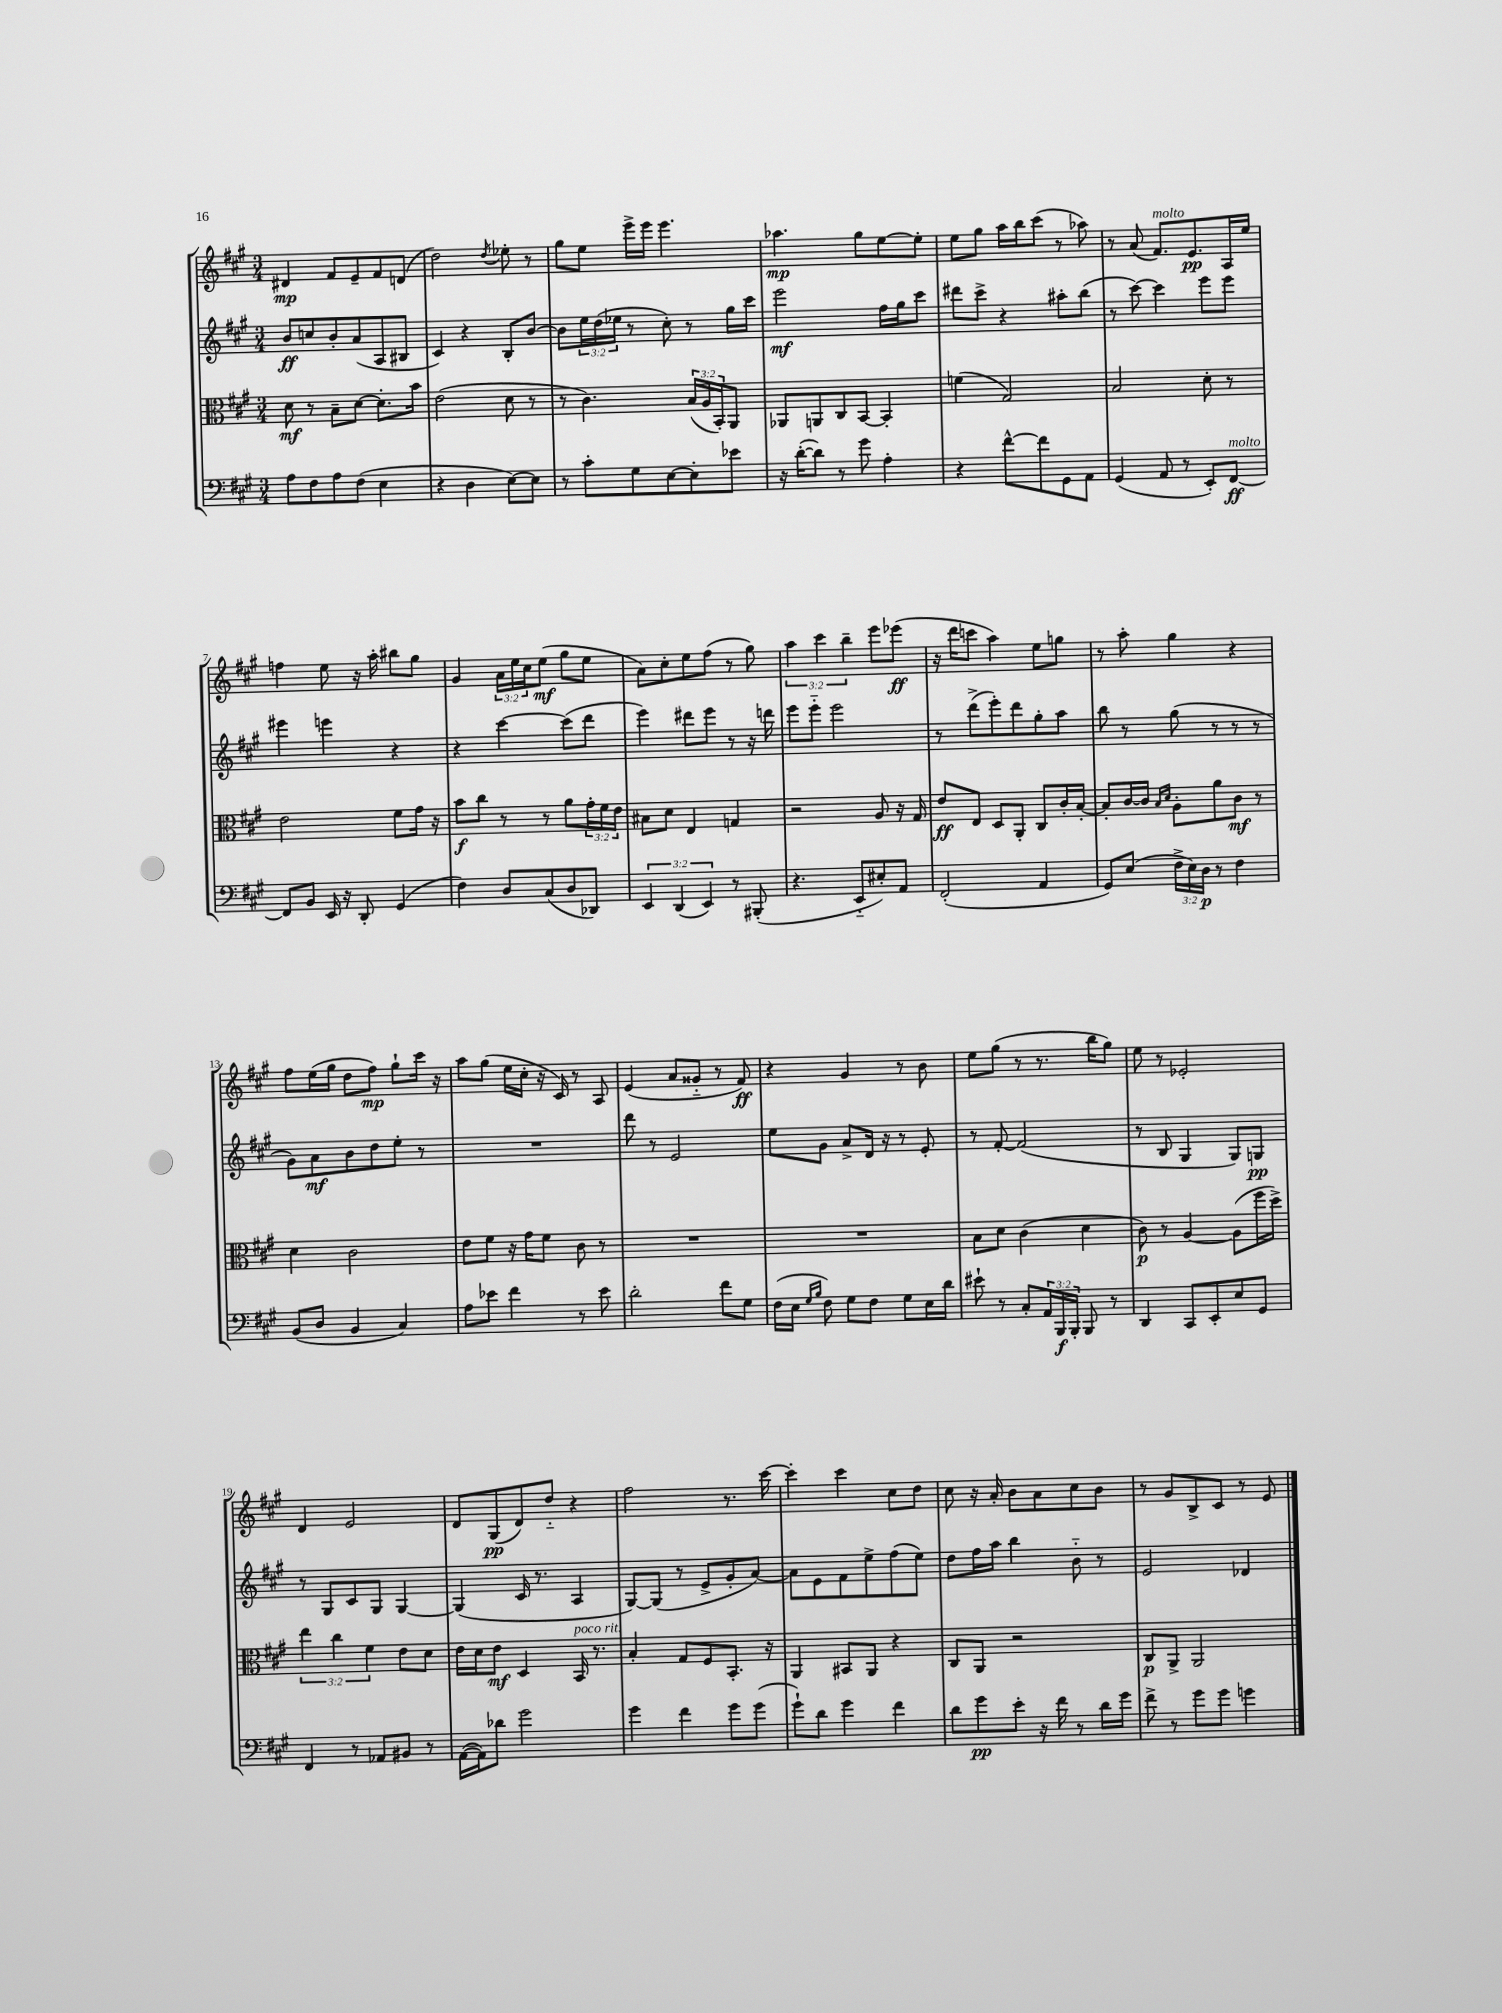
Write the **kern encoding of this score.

**kern	**kern	**kern	**kern
*staff4	*staff3	*staff2	*staff1
*clefF4	*clefC3	*clefG2	*clefG2
*k[f#c#g#]	*k[f#c#g#]	*k[f#c#g#]	*k[f#c#g#]
*M3/4	*M3/4	*M3/4	*M3/4
8A\L	8d\	8b/L	4d#/
8F#\	8r	8cc/	.
8A\	8B~\L	8b'/	8f#/L
(8F#\J	[8d\J	(8a/	8e~/
4E\	8.d'\]L	8A/	8f#/
.	.	8B#/J	(8d/J
.	16b\Jk	.	.
=	=	=	=
4r	(2e\	4c#/)	2dd\)
4D\	.	4r	.
.	.	.	8qdd/
[8E\L)	8d\	8B'/L	8ee-'\
8E\]J	8r	[8b/J	8r
=	=	=	=
8r	8r	8b\]L	8gg#\L
8c#'\L	4.c#\)	24ee\L	8ee\J
.	.	(24dd\	.
.	.	24ee-\JJ	.
8G#\	.	8r	16eee^\LL
.	.	.	16eee\JJ
[8E\	.	8cc#'\)	4.eee\
8E'\]	(24B/LL	8r	.
.	24A/	.	.
.	24BB'/J)	.	.
8e-\J	8AA/J	16gg#\LL	.
.	.	16ccc#\JJ	.
=	=	=	=
16r	8AA-/L	2eee\	4.aa-\
([16d'\LK	.	.	.
8d\]J)	8AA/	.	.
8r	8C#/	.	.
8g#\	[8BB/J	.	8gg#\L
4A'\	4BB'/]	16ff#\LL	[8ee\
.	.	16gg#\J	.
.	.	8ccc#\J	8ee'\]J
=	=	=	=
4r	(4f\	8ddd#\L	8ee\L
.	.	8ccc#^\J	8gg#\J
[8f#^^\L	2G#/)	4r	16aa\LL
.	.	.	16bb\J
8f#\]	.	.	(8ccc#\J
8GG#\	.	8aa#'\L	8r
8AA\J	.	(8bb\J	8aa-\)
=	=	=	=
(4GG#/	2B/	8r	8r
.	.	[8ccc#\)	(8a/
8AA/	.	4ccc#\]	8.f#/L)
8r	.	.	.
.	.	.	8.e/
8EE'/L)	8d'\	8eee\L	.
[8FF#/J	8r	8eee\J	16A/L
.	.	.	16ee/JJ
=	=	=	=
8FF#/]L	2e\	4eee#\	4ff\
8BB/J	.	.	.
16EE/	.	4eee\	8ee\
16r	.	.	.
8DD'/	.	.	16r
.	.	.	16aa'\
(4GG#/	8f#\L	4r	8bb#\L
.	16g#\Jk	.	8gg#\J
.	16r	.	.
=	=	=	=
4F#\)	8b\L	4r	4g#/
.	8cc#\J	.	.
8D/L	8r	[4ccc#\	24a\LL
.	.	.	24ee\
.	.	.	24cc#\J
(8C#/	8r	.	(8ee\J
8D/	8a\L	(8ccc#\]L	8gg#\L
8DD-/J)	24g#'\L	8ddd\J	8ee\J
.	24f#\	.	.
.	24e\JJ	.	.
=	=	=	=
6EE/	8B#\L	4eee\)	8a\L)
.	8d\J	.	8cc#'\
(6DD/	.	.	.
.	4E/	8ddd#\L	8ee\
6EE/)	.	.	.
.	.	8eee\J	(8ff#\J
8r	4G/	8r	8r
(8BBB#'/	.	16r	8gg#\)
.	.	16ddd\	.
=	=	=	=
4.r	2r	8eee\L	6aa\
.	.	8eee'~\J	.
.	.	.	6ccc#\
.	.	2eee\	.
.	.	.	6bb~\
8EE'~/L	.	.	.
8E#'/)	8A/	.	8eee\L
8AA/J	16r	.	(8eee-\J
.	16G#/	.	.
=	=	=	=
(2FF#'/	8e/L	8r	16r
.	.	.	16ddd\LK
.	8E/J	(8ddd^\L	8ccc\J
.	8D/L	8eee'\)	4aa\)
.	8AA'/J	8ddd\	.
4AA/	8C#/L	8gg#'\	8ee\L
.	16c#'/L	8aa\J	8gg\J
.	[16B'/JJ	.	.
=	=	=	=
8GG#/L)	8B'/]L	8bb\	8r
(8E/J	[16c#/L	8r	8aa'\
.	16c#/]JJ	.	.
.	16qqB/LL	.	.
.	16qqd/JJ	.	.
24F#^\LL	8A'\L	(8gg#\	4gg#\
24E\)	.	.	.
24D\JJ	.	.	.
8r	8a\	8r	.
4F#\	8c#\J	8r	4r
.	8r	8r	.
=	=	=	=
(8BB/L	4d\	8g#\L)	8ff#\L
8D/J	.	8a\	(16ee\L
.	.	.	16gg#\JJ
4BB/	2c#\	8b\	8dd\L
.	.	8dd\	8ff#\J)
4C#/)	.	8ee'\J	8gg#`\L
.	.	8r	16ccc#\Jk
.	.	.	16r
=	=	=	=
8A\L	8e\L	2.r	8aa\L
8e-\J	8f#\J	.	(8gg#\J
4f#\	16r	.	16ee\LL
.	16g#\LK	.	16cc#'\JJ
.	8f#\J	.	16r
.	.	.	16c#/)
8r	8c#\	.	8r
8e-\	8r	.	8A/
=	=	=	=
2d'\	2.r	8ddd\	(4e/
.	.	8r	.
.	.	2e/	8a/L
.	.	.	8g##'~/J
8f#\L	.	.	8r
8G#\J	.	.	8f#/)
=	=	=	=
(16F#\LL	2.r	8ee\L	4r
16E\JJ	.	.	.
16qqG#/LL	.	.	.
16qqB/JJ	.	.	.
8F#\)	.	8g#\J	.
8G#\L	.	8a^/L	4g#/
8F#\J	.	16d/Jk	.
.	.	16r	.
8G#\L	.	8r	8r
16E\L	.	8e'/	8b\
16d\JJ	.	.	.
=	=	=	=
8e#`\	8B\L	8r	8ee\L
8r	8d\J	[8f#'/	(8gg#\J
8C#'/L	(4c#\	(2f#/]	8r
24AA/L	.	.	8.r
24BBB/	.	.	.
24BBB'/JJ	.	.	.
8BBB/	4d\	.	.
.	.	.	16bb\LK
8r	.	.	8gg#\J)
=	=	=	=
4DD/	8c#\)	8r	8ee\
.	8r	8B/	8r
8CC#/L	[4A/	4G#/	2e-'/
8EE'/	.	.	.
8E/	(8A\]L	8G#/L)	.
8GG#/J	16ff#\L	8G/J	.
.	16dd^\JJ)	.	.
=	=	=	=
4FF#/	6ee\	8r	4d/
.	.	8G#/L	.
.	6cc#\	.	.
8r	.	8c#/	2e/
.	6f#\	.	.
8AA-/L	.	8G#/J	.
8BB#/J	8e\L	[4G#/	.
8r	8d\J	.	.
=	=	=	=
([16AA\LL	16e\LL	(4G#/]	8d/L
16AA\]J)	16d\J	.	.
8d-\J	8e\J	.	(8G#/
2g#\	4D/	16c#/	8d/)
.	.	8.r	.
.	.	.	8dd'~/J
.	16BB/	4A/	4r
.	8.r	.	.
=	=	=	=
4g#\	4B'/	[8G#/L)	2ff#\
.	.	(8G#/]J	.
4f#\	8G#/L	8r	.
.	8F#/	8e^/L	.
8g#\L	8.BB'/J	8g#'/	8.r
(8g#\J	.	[8a/J)	.
.	16r	.	[16ccc#\
=	=	=	=
8g#`\L)	4AA/	8a\]L	4ccc#'\]
8d\J	.	8e\	.
4g#\	8BB#/L	8f#\	4ccc#\
.	8AA/J	8ee^\	.
4f#\	4r	(8ff#\	8cc#\L
.	.	8ee\J)	8dd\J
=	=	=	=
8d\L	8C#/L	8dd\L	8cc#\
8g#\	8AA/J	16ff#\L	16r
.	.	16aa\JJ	16a'/
8e'\J	2r	4bb\	8b\L
16r	.	.	8a\
16f#\	.	.	.
8r	.	8b'~\	8cc#\
16d\LL	.	8r	8b\J
16g#\JJ	.	.	.
=	=	=	=
8f#^\	8C#/L	2e/	8r
8r	8AA^/J	.	8g#/L
8g#\L	2AA/	.	8B^/
8g#\J	.	.	8c#/J
4g\	.	4d-/	8r
.	.	.	8e/
==	==	==	==
*-	*-	*-	*-
